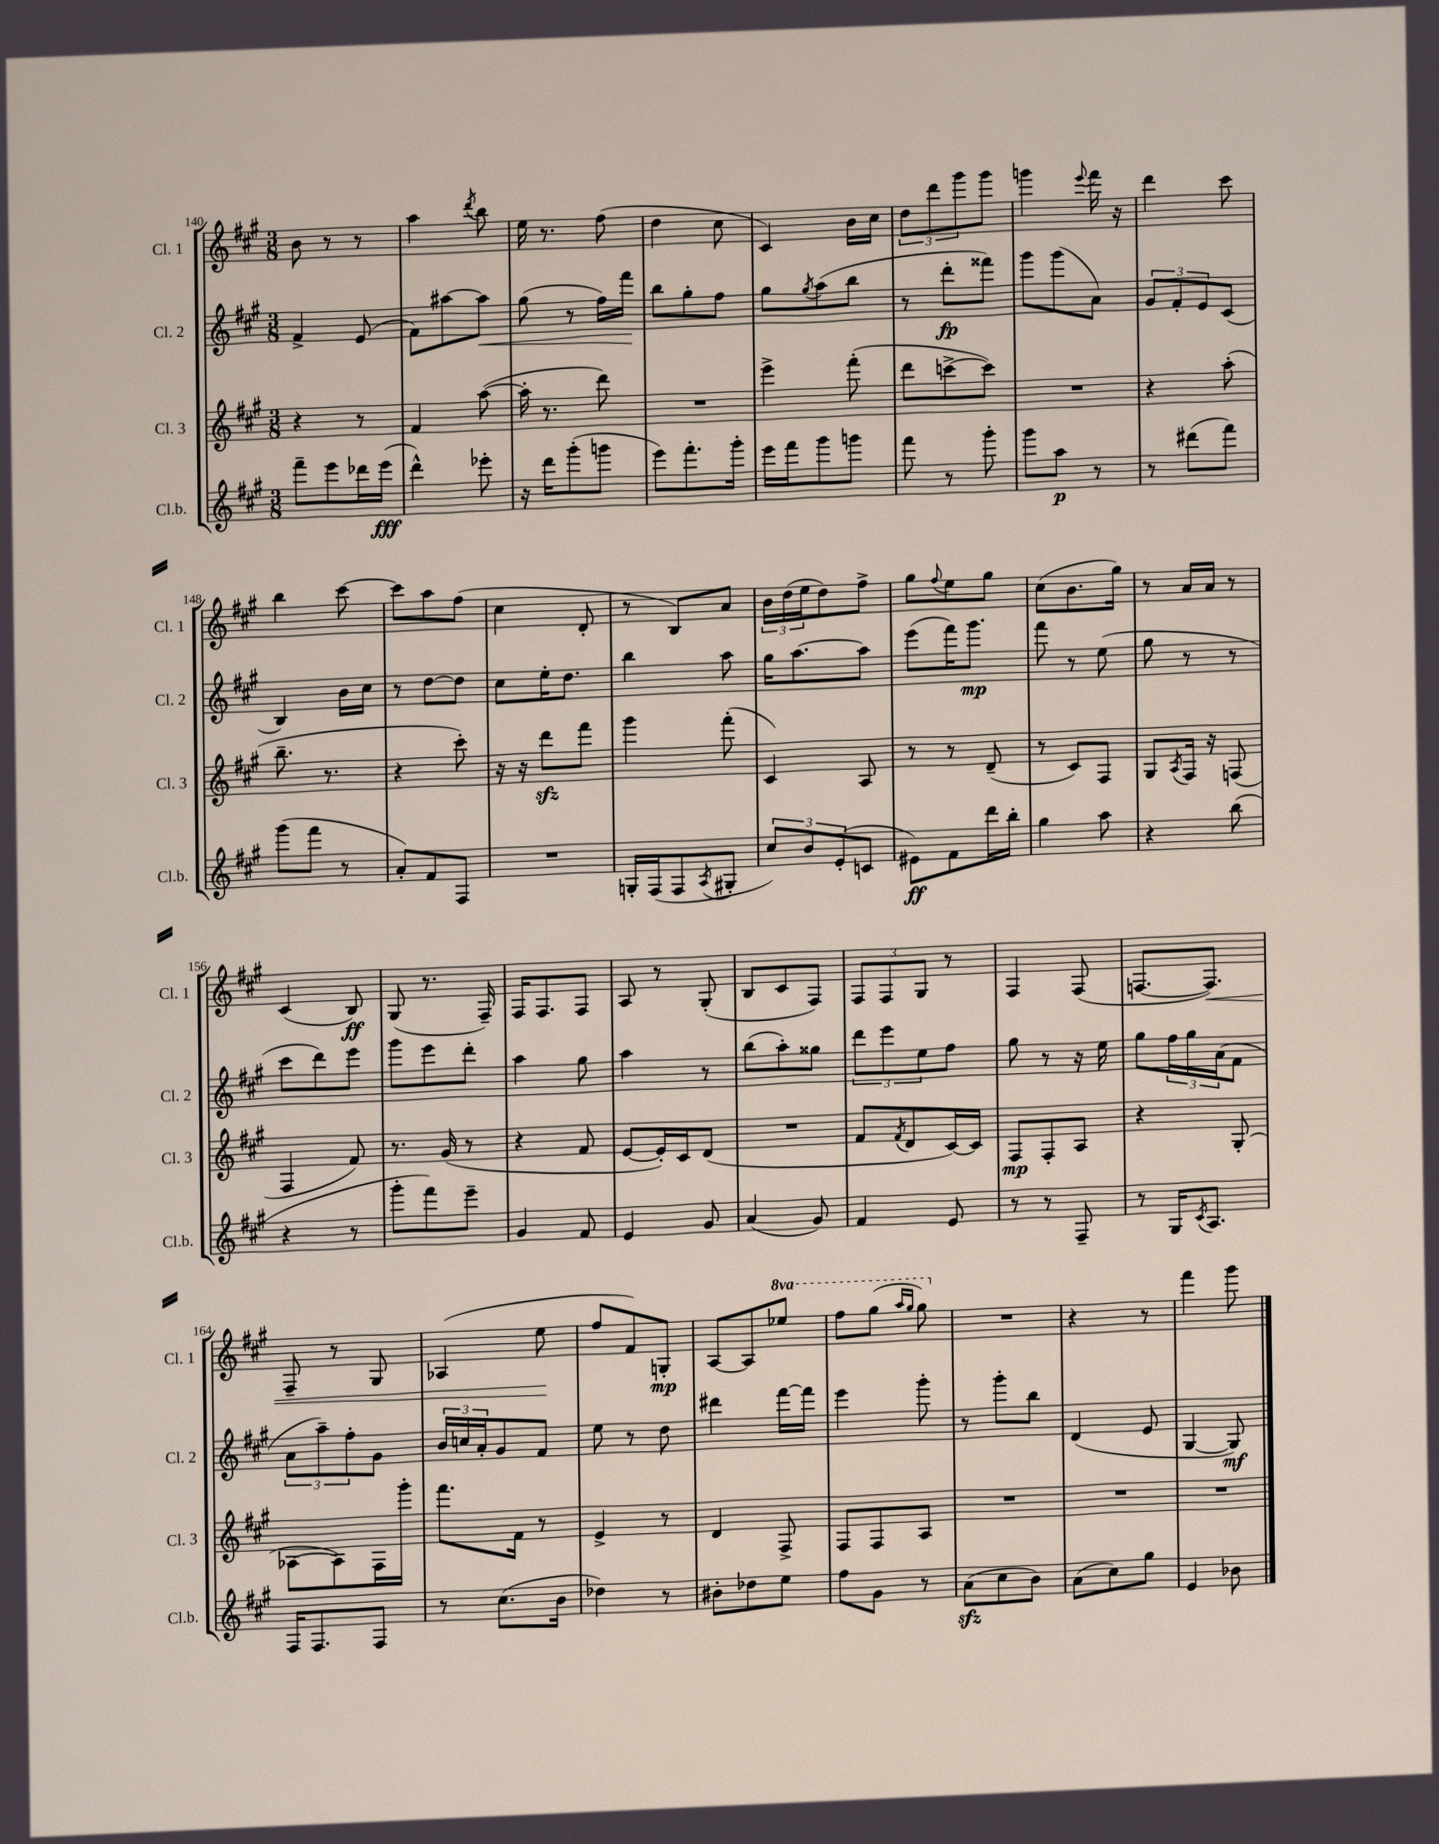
<<
\new StaffGroup <<
\new Staff = "s0" \with { instrumentName = "Cl. 1" shortInstrumentName = "Cl. 1" } {
    \clef treble \key a \major \numericTimeSignature \time 3/8 \set Staff.ottavationMarkups = #ottavation-simple-ordinals
    b'8 r8 r8 |
    a''4 \acciaccatura { d'''8 } b''8 |
    e''16 r8. fis''8( |
    d''4 cis''8 |
    cis'4) b'16 cis''16 |
    \tuplet 3/2 { d''8 d'''8 gis'''8 } gis'''8 |
    g'''4 \appoggiatura { e'''8 } fis'''16 r16 |
    d'''4 cis'''8 |
    b''4 cis'''8~ |
    cis'''8 a''8 fis''8( |
    cis''4 d'8-. |
    r8 b8) a'8 |
    \tuplet 3/2 { b'16 d''16( e''16 } d''8) fis''8-> |
    gis''8 \appoggiatura { fis''8 } e''8 gis''8 |
    cis''8( b'8. gis''16) |
    r8 a'16 a'16 r8 |
    cis'4( b8\ff) |
    gis8( r8. fis16--) |
    fis16 fis8. fis8 |
    a8 r8 gis8-.( |
    b8 cis'8 fis8) |
    \tuplet 3/2 { fis8 fis8 gis8 } r8 |
    fis4 fis8( |
    f8.~ f8.\<) |
    fis8-- r8 gis8 |
    aes4( e''8\! |
    fis''8 fis'8) g8-.\mp |
    a8~ a8 \ottava #1 ees'''8 |
    fis'''8 gis'''8( \grace { a'''16 gis'''16 } gis'''8) \ottava #0 |
    R4. |
    r4 r8 |
    fis'''4 gis'''8 \bar "|." |
}
\new Staff = "s1" \with { instrumentName = "Cl. 2" shortInstrumentName = "Cl. 2" } {
    \clef treble \key a \major \numericTimeSignature \time 3/8
    fis'4-> e'8( |
    fis'8) ais''8~ ais''8\< |
    gis''8( r8 fis''16) fis'''16\! |
    b''8 gis''8-. fis''8 |
    gis''8 \acciaccatura { gis''8 } a''8( b''8 |
    r8 d'''8-.\fp fisis'''8) |
    gis'''8 gis'''8( a'8) |
    \tuplet 3/2 { gis'8 fis'8-. e'8 } cis'8( |
    b4) b'16 cis''16 |
    r8 d''8~ d''8 |
    cis''8 e''16-. d''8. |
    b''4 a''8 |
    gis''16 a''8.~ a''8 |
    e'''8( fis'''16) gis'''8.\mp |
    fis'''8 r8 e''8( |
    gis''8 r8 r8 |
    cis'''8 d'''8) e'''8 |
    gis'''8 e'''8 d'''8-. |
    a''4 gis''8 |
    a''4 r8 |
    b''8( a''8-.) gisis''8 |
    \tuplet 3/2 { d'''8 e'''8 e''8 } fis''8 |
    gis''8 r8 r16 e''16 |
    gis''8 \tuplet 3/2 { fis''16 gis''16 a'16( } fis'8 |
    \tuplet 3/2 { a'8 a''8--) fis''8-. } gis'8 |
    \tuplet 3/2 { b'16 c''16 a'16-. } gis'8 fis'8 |
    e''8 r8 d''8 |
    dis'''4 fis'''16~ fis'''16 |
    e'''4 gis'''8-. |
    r8 gis'''8-. b''8 |
    d'4( e'8 |
    gis4~ gis8\mf) \bar "|." |
}
\new Staff = "s2" \with { instrumentName = "Cl. 3" shortInstrumentName = "Cl. 3" } {
    \clef treble \key a \major \numericTimeSignature \time 3/8
    r4 r8 |
    fis'4 a''8~( |
    a''16-. r8. d'''8) |
    R4. |
    e'''4-> fis'''8-.( |
    d'''8 c'''8~-> c'''8) |
    R4. |
    r4 a''8-.( |
    b''8.-- r8. |
    r4 cis'''8-.) |
    r16 r16 d'''8\sfz fis'''8 |
    gis'''4 fis'''8-.( |
    cis'4) a8 |
    r8 r8 d'8--( |
    r8 cis'8) fis8 |
    gis8 \acciaccatura { a8 } fis16 r16 f8( |
    fis4 fis'8) |
    r8. gis'16( r8 |
    r4 fis'8 |
    e'8~ e'16-.) cis'16 d'8( |
    R4. |
    fis'8 \acciaccatura { fis'8 } d'8 cis'16~) cis'16 |
    fis8\mp fis8-. a8 |
    r4 gis8-.( |
    aes8~ aes8) fis16 gis'''16-. |
    fis'''8. fis'16 r8 |
    e'4-> r8 |
    d'4 fis8-> |
    fis8 fis8 a8 |
    R4. |
    R4. |
    R4. \bar "|." |
}
\new Staff = "s3" \with { instrumentName = "Cl.b." shortInstrumentName = "Cl.b." } {
    \clef treble \key a \major \numericTimeSignature \time 3/8
    fis'''8-- e'''8 des'''16 e'''16\fff( |
    d'''4-^) ees'''8-. |
    r16 d'''16 gis'''8-.( g'''8 |
    e'''8) fis'''8.-. gis'''16-. |
    e'''16 fis'''16 gis'''8 g'''8 |
    fis'''8 r8 gis'''8-. |
    gis'''8 a''8\p r8 |
    r8 dis'''8( fis'''8) |
    gis'''8( fis'''8 r8 |
    a'8-.) fis'8 fis8 |
    R4. |
    g16-. fis16( fis8 \acciaccatura { a8 } gis8-. |
    \tuplet 3/2 { cis''8) b'8 e'8-.( } c'8 |
    eis'8\ff) fis'8 d'''16 b''16-. |
    gis''4 a''8 |
    r4 b''8( |
    r4 r8 |
    gis'''8-. fis'''8) e'''8-- |
    gis'4 fis'8 |
    e'4 gis'8 |
    a'4( gis'8) |
    fis'4 e'8 |
    r8 r8 fis8-- |
    r8 gis16 \acciaccatura { cis'8 } a8. |
    fis16 fis8. fis8 |
    r8 cis''8.( b'16 |
    des''4) r8 |
    bis'8-. des''8 e''8 |
    fis''8 gis'8 r8 |
    a'8\sfz( cis''8 b'8) |
    a'8( cis''8) gis''8 |
    e'4 bes'8 \bar "|." |
}
>>
>>
\layout { \context { \Score currentBarNumber = #140 } }
